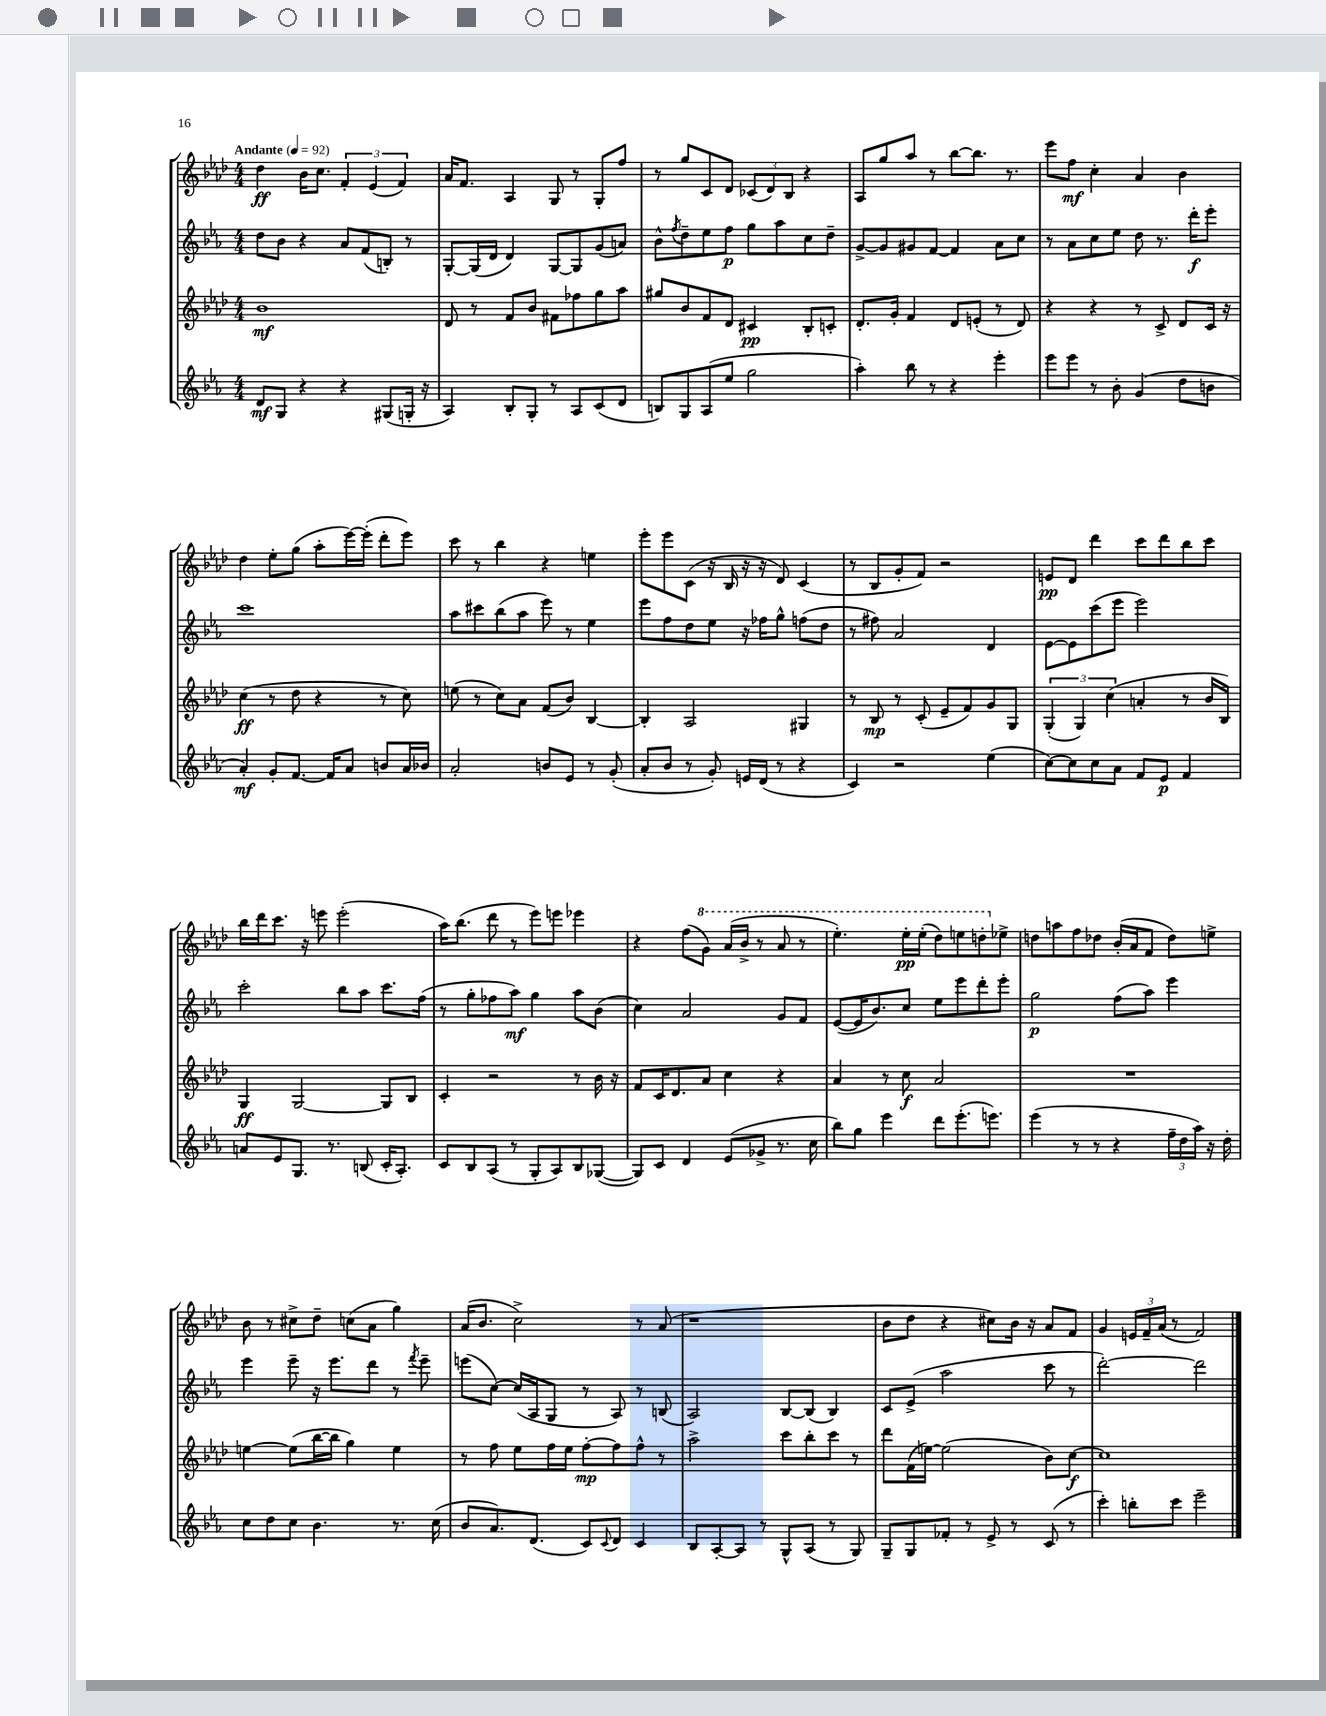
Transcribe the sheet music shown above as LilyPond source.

<<
\new StaffGroup <<
\new Staff = "s0" {
    \clef treble \key aes \major \numericTimeSignature \time 4/4 \tempo "Andante" 4 = 92
    des''4\ff bes'16 c''8. \tuplet 3/2 { f'4-. ees'4( f'4) } |
    aes'16 f'8. aes4 g8 r8 g8-. f''8 |
    r8 g''8 c'8 des'8 \tuplet 3/2 { ces'8( des'8) bes8 } r4 |
    aes8 g''8 aes''8 r8 bes''8~ bes''8. r8. |
    ees'''8 f''8\mf c''4-. aes'4 bes'4 |
    des''4 ees''8-. g''8( aes''8-. ees'''16~) ees'''16-.( des'''8-. ees'''8) |
    c'''8 r8 bes''4 r4 e''4 |
    ees'''8-. ees'''8 c'8( r16 bes16 r16 r16 des'8) c'4( |
    r8 bes8 g'8-. f'8) r2 |
    e'8\pp des'8 des'''4 c'''8 des'''8 bes''8 c'''8 |
    bes''16 des'''16 c'''8. r16 e'''8 e'''2-.( |
    aes''16) bes''8.( des'''8 r8 ees'''8) e'''8 ees'''4 |
    r4 f''8( \ottava #1 g''8) aes''16( bes''16-> r8 aes''8 r8 |
    ees'''4.-.) ees'''16-.\pp ees'''16-.( des'''8) e'''8 d'''8-. \ottava #0 ees''!8-> |
    d''8 a''8 f''8 des''8 bes'16-.( aes'16 f'8 des''8) e''8-> |
    bes'8 r8 cis''8-> des''8-- c''8( aes'8 g''4) |
    aes'16( bes'8. c''2->) r8 aes'8( |
    r1 |
    bes'8 des''8 r4 cis''8) bes'16 r16 aes'8 f'8 |
    g'4 \tuplet 3/2 { e'16 f'16-- aes'16( } r8 f'2) \bar "|." |
}
\new Staff = "s1" {
    \clef treble \key ees \major \numericTimeSignature \time 4/4
    d''8 bes'8 r4 aes'8 f'8( b8-.) r8 |
    g8~-. g16( d'16 d'4) g8~ g8 g'8( a'8) |
    bes'8-^ \acciaccatura { f''8 } d''8-- ees''8 f''8\p g''8 aes''8 c''8 d''8-- |
    g'8~-> g'8 gis'8 f'8~ f'4 aes'8 c''8 |
    r8 aes'8 c''8 ees''8 d''8 r8. d'''16-.\f ees'''8-. |
    c'''1 |
    aes''8 cis'''8 bes''8( aes''8 ees'''8) r8 ees''4 |
    ees'''8 f''8 d''8 ees''8 r16 fes''16 g''8-^ f''8( d''8 |
    r8 fis''8) aes'2 d'4 |
    ees'8~ ees'8 c'''8( ees'''8 ees'''2) |
    c'''2-. bes''8 aes''8 c'''8. f''16( |
    r8 g''8-. fes''8 aes''8\mf) g''4 aes''8 bes'8( |
    c''4) aes'2 g'8 f'8 |
    ees'8~( ees'16 bes'8.) c''8 ees''8 ees'''8 d'''8-. ees'''8-. |
    g''2\p f''8( aes''8) ees'''4 |
    ees'''4 ees'''8-- r16 ees'''8. d'''8 r8 \acciaccatura { f'''8 } ees'''8-- |
    e'''8( c''8~) c''16( aes16 g8 r8 aes8) r8 b8( |
    aes2) bes8~ bes8( bes4) |
    c'8 ees'8->( aes''2 c'''8 r8 |
    d'''2~-.) d'''2 \bar "|." |
}
\new Staff = "s2" {
    \clef treble \key aes \major \numericTimeSignature \time 4/4
    bes'1\mf |
    des'8 r8 f'8 bes'8 fis'8 fes''8 g''8 aes''8 |
    gis''8 bes'8 f'8 des'8 cis'4\pp bes8-. c'8-. |
    des'8.-. g'16-. f'4 des'8 e'8-.( r8 des'8) |
    r4 r4 r8 c'8-> des'8 c'16 r16 |
    c''4\ff( r8 des''8 r4 r8 c''8) |
    e''8( r8 c''8) aes'8 f'8( bes'8) bes4~ |
    bes4-. aes2 gis4 |
    r8 bes8\mp r8 c'8-.( ees'8-- f'8) g'8 g8 |
    \tuplet 3/2 { g4-.( g4) c''4( } a'4-. r8 bes'16 bes16) |
    g4\ff g2~ g8 bes8 |
    c'4-. r2 r8 bes'16 r16 |
    f'8 c'16 des'8. aes'8 c''4 r4 |
    aes'4 r8 c''8\f aes'2 |
    R1 |
    e''4~ e''8( bes''16~ bes''16 g''4) e''4 |
    r8 f''8 ees''8 f''16 ees''16 f''8~-.\mp f''8 f''8-^ r8 |
    aes''2-> c'''8 bes''8-. c'''8 r8 |
    des'''8 f'16( e''16~) e''2( bes'8) c''8~\f |
    c''1 \bar "|." |
}
\new Staff = "s3" {
    \clef treble \key ees \major \numericTimeSignature \time 4/4
    d'8\mf g8 r4 r4 gis8( g16-. r16 |
    aes4) bes8-. g8-. r8 aes8 c'8( d'8 |
    b8) g8 aes8( ees''8 g''2 |
    aes''4-.) bes''8 r8 r4 ees'''4-. |
    ees'''8 ees'''8 r8 bes'8-. g'4( d''8 b'8 |
    aes'4-.\mf) g'8-. f'8.~ f'16 aes'8 b'8 aes'16 bes'16 |
    aes'2-. b'8 ees'8 r8 g'8-.( |
    aes'8-. bes'8 r8 g'8-.) e'16 d'16( r8 r4 |
    c'4) r2 ees''4( |
    c''8~) c''8 c''8 aes'8 f'8 ees'8\p f'4 |
    a'8 ees'8 g8. r8. b8( c'16-. aes8.-.) |
    c'8 bes8 aes8( r8 g8-. aes8) bes8 ges8~( |
    ges8) c'8 d'4 ees'8( ges'8-> r8. c''16 |
    bes''8) g''8 ees'''4 d'''8 ees'''8.-.( e'''8.) |
    ees'''4( r8 r8 r4 \tuplet 3/2 { f''16-- d''16 aes''16) } r16 d''16-. |
    c''8 d''8 c''8 bes'4. r8. c''16( |
    bes'8 aes'8.) d'8.( c'8) \appoggiatura { c'8 } d'8 c'4 |
    bes8 aes8~-. aes8 r8 g8-^ aes8( r8 g8) |
    g8-- g8 fes'8-. r8 ees'8-> r8 c'8( r8 |
    c'''4-.) b''8-. c'''8 ees'''2-- \bar "|." |
}
>>
>>
\layout { \context { \Score \remove "Bar_number_engraver" } }
